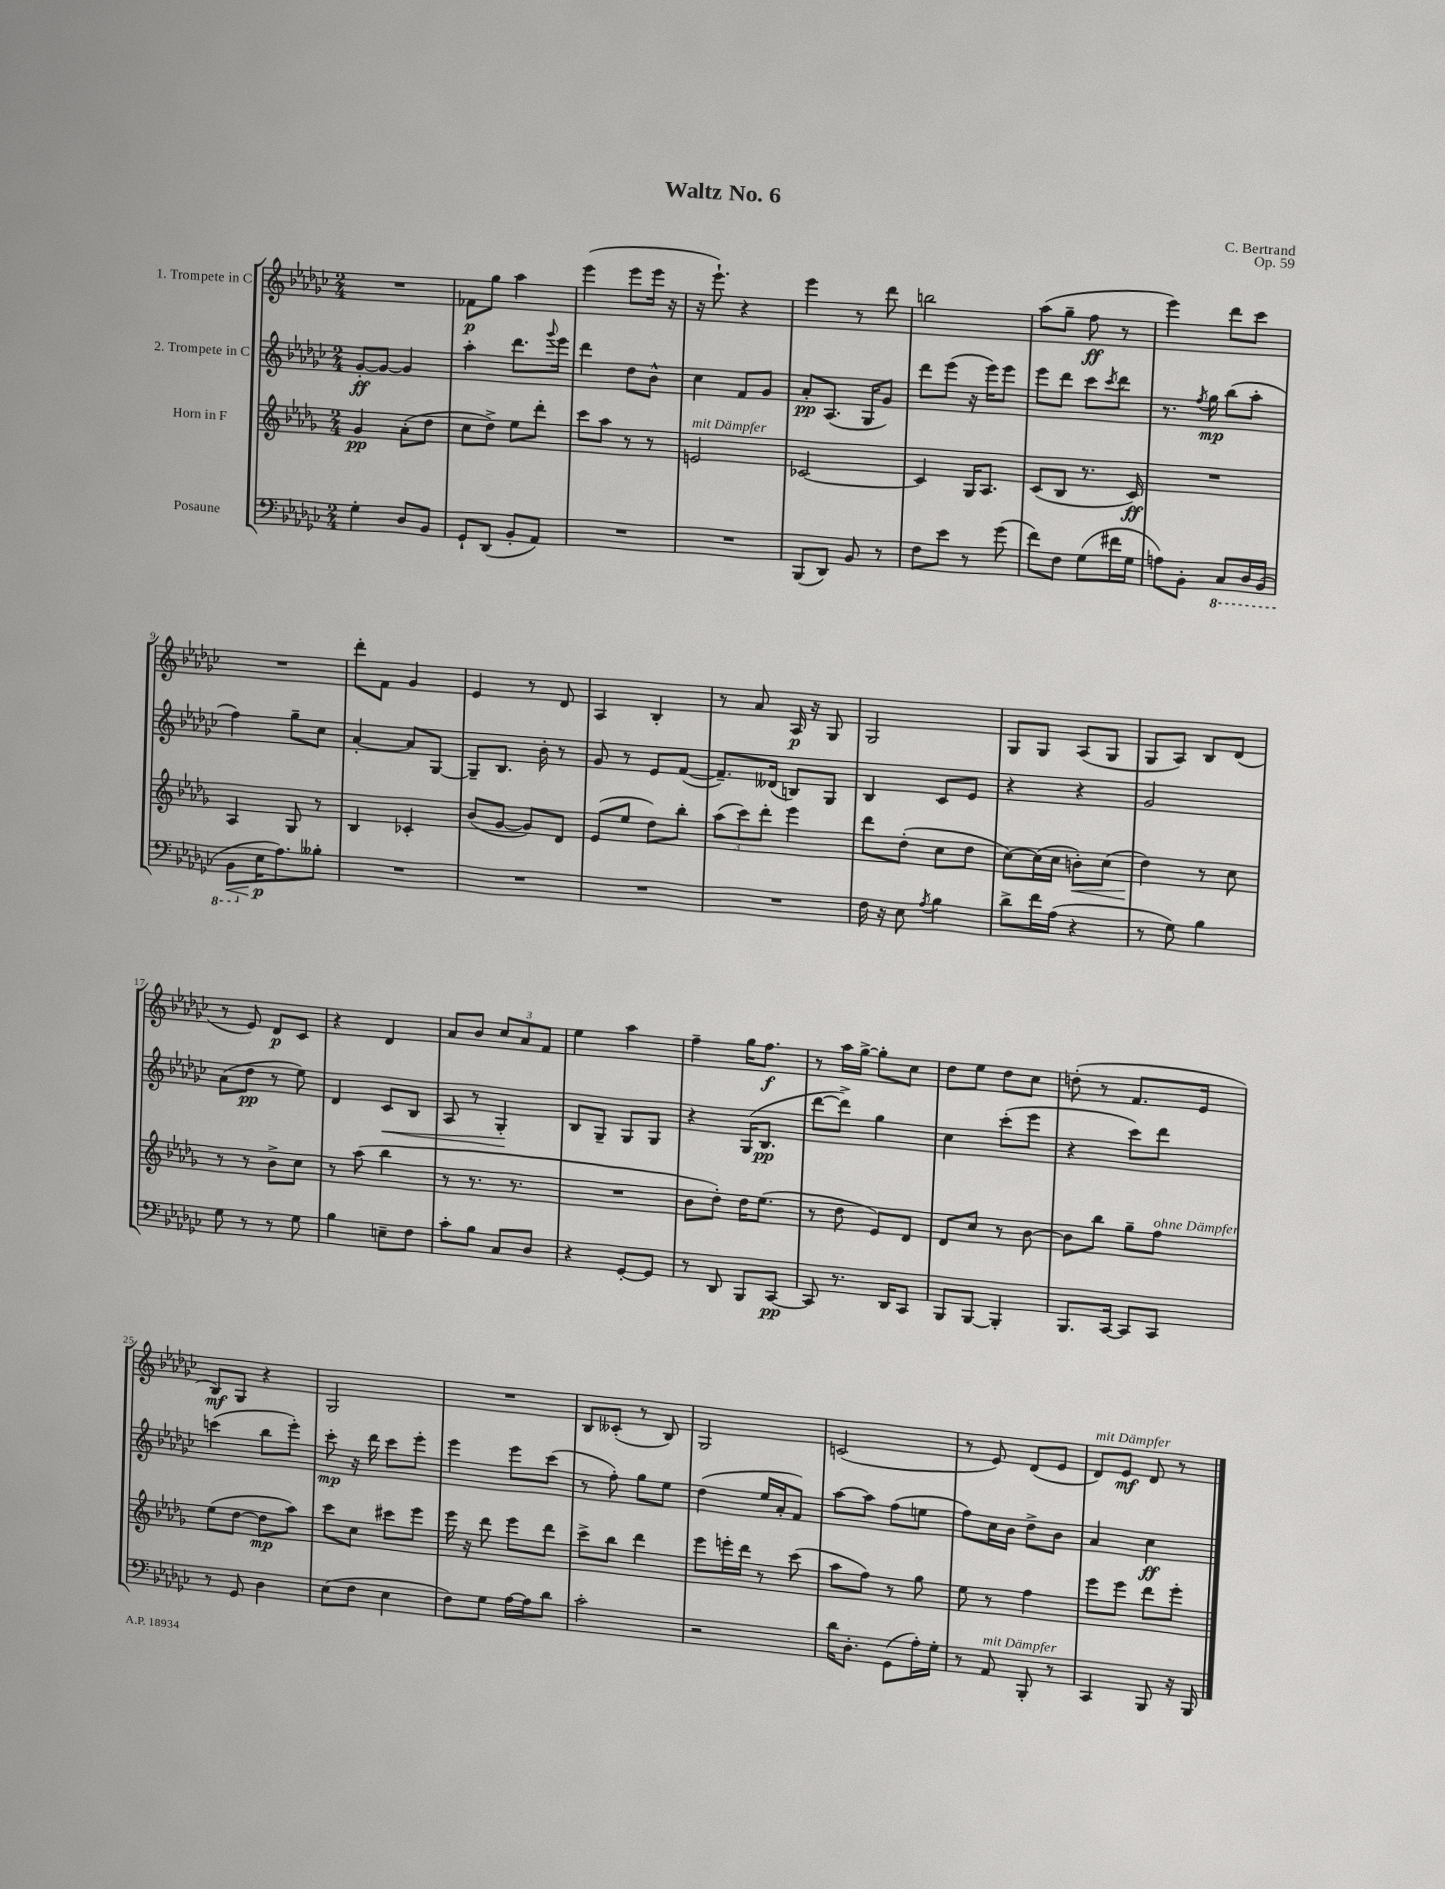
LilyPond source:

\header { title = "Waltz No. 6" composer = "C. Bertrand" opus = "Op. 59" }
<<
\new StaffGroup <<
\new Staff = "s0" \with { instrumentName = "1. Trompete in C" } {
    \clef treble \key ges \major \numericTimeSignature \time 2/4
    R2 |
    fes'8\p ges''8 aes''4 |
    ees'''4( ees'''8 ees'''16 r16 |
    r16 ees'''8.-!) r4 |
    ees'''4 r8 des'''8 |
    b''2 |
    aes''8( ges''8-- f''8\ff r8 |
    ees'''4) des'''8 ces'''8 |
    R2 |
    des'''8-. f'8 ges'4 |
    ees'4 r8 des'8 |
    aes4 bes4-. |
    r8 aes'8 aes16\p r16 ges8 |
    ges2 |
    ges8 ges8 aes8( ges8 |
    ges8 aes8) bes8 des'8( |
    r8 ees'8) des'8\p ces'8 |
    r4 des'4 |
    aes'8 bes'8 \tuplet 3/2 { ces''8 aes'8 f'8 } |
    ees''4 aes''4 |
    f''4-- ges''16 f''8.\f |
    r8 aes''16 ges''16~-> ges''8-. ces''8 |
    des''8 ees''8 des''8 ces''8 |
    d''8-.( r8 f'8. ees'16 |
    bes8\mf) ges8 r4 |
    ges2 |
    R2 |
    bes8 ceses'8-.( r8 bes8) |
    ges2 |
    c'2( |
    r8 ees'8) des'8( ees'8 |
    des'8^\markup { \italic "mit Dämpfer" }) ees'8\mf des'8 r8 \bar "|." |
}
\new Staff = "s1" \with { instrumentName = "2. Trompete in C" } {
    \clef treble \key ges \major \numericTimeSignature \time 2/4
    ges'8~-.\ff ges'8~ ges'4 |
    aes''4-. des'''8. \appoggiatura { ges'''8 } ees'''16 |
    des'''4 des''8 bes'8-^ |
    ces''4 f'8 ges'8 |
    aes'8-.\pp aes8.( ges16 ges'8) |
    des'''8 ees'''8( r16 ees'''16) ees'''8 |
    ees'''8 des'''8 ces'''8 \acciaccatura { ces'''8 } des'''8 |
    r8. \acciaccatura { f''8 } ges''16\mp bes''8( aes''8-. |
    f''4) ges''8-- ces''8 |
    aes'4~-. aes'8 ges8~ |
    ges8-- bes8. bes'16-. r8 |
    ges'8 r8 ees'8 f'8~( |
    f'8.--) deses'16( b8) ges8 |
    bes4 ces'8 ees'8 |
    r4 r4 |
    ges'2 |
    aes'8( des''8\pp r8 ees''8) |
    des'4 ces'8\< bes8 |
    aes8 r8 ges4-.\! |
    bes8 ges8-- ges8 ges8 |
    r4 ges16( bes8.\pp |
    des'''8~ des'''8->) ges''4 |
    ces''4 ces'''8-.( ees'''8 |
    r4 ces'''8) des'''8 |
    c'''4( bes''8 ees'''8-.) |
    ces'''8-.\mp r16 des'''16 ces'''8 ees'''8-. |
    ees'''4 ees'''8 ces'''8( |
    r8 f''8-.) ges''8 ees''8 |
    des''4( ees''16 aes'16-. f'8) |
    aes''8~ aes''8 f''8( e''8 |
    f''8) ces''16 bes'16 des''8-> bes'8 |
    aes'4 ces''4\ff \bar "|." |
}
\new Staff = "s2" \with { instrumentName = "Horn in F" } {
    \clef treble \key des \major \numericTimeSignature \time 2/4
    ges'4\pp aes'8-.( des''8 |
    c''8 des''8->) ees''8 des'''8-. |
    c'''8 aes''8 r8 r8 |
    e'2^\markup { \italic "mit Dämpfer" } |
    ces'2~ |
    ces'4 ges16 aes8. |
    c'8( bes8 r8. c'16\ff) |
    R2 |
    aes4 ges8 r8 |
    bes4 ces'4-. |
    bes'8( ges'8~ ges'8) des'8 |
    ees'8( ees''8 des''8) bes''8-. |
    \tuplet 3/2 { aes''8( c'''8) des'''8-. } ees'''4 |
    des'''8 des''8-.( c''8 des''8 |
    c''8~) c''16( c''16 b'8-.\<) c''8( |
    des''4\!) r8 c''8 |
    r8 r8 bes'8-> c''8 |
    r8 aes''8( bes''4 |
    r8 r8. r8. |
    R2 |
    bes'8 des''8-.) des''16 ees''8.( |
    r8 des''8 ees'8) des'8 |
    des'8 c''8 r8 bes'8~ |
    bes'8 bes''8 ges''8-- f''8^\markup { \italic "ohne Dämpfer" } |
    ees''8( des''8~ des''8\mp aes''8) |
    c'''8 c''8 cis'''8 ees'''8 |
    ees'''16 r16 des'''8 ees'''8 des'''8 |
    c'''8-> bes''8 des'''4 |
    ees'''8 e'''16-. des'''16 r8 c'''8( |
    aes''8 f''8) r8 ges''8 |
    ees''8 r8 f''4 |
    ees'''8 ees'''8 des'''8 ees'''8-. \bar "|." |
}
\new Staff = "s3" \with { instrumentName = "Posaune" } {
    \clef bass \key ges \major \numericTimeSignature \time 2/4
    ges4-. des8 bes,8 |
    ges,8-! des,8( bes,8-. aes,8) |
    R2 |
    R2 |
    bes,,8( des,8) bes,8 r8 |
    f8 ees'8 r8 ges'8( |
    f'8) f8 ges8( fis'16 ges16 |
    a8) bes,8-. \ottava #-1 ces,8 des,16 bes,,16( |
    bes,,8\< \ottava #0 ees16\p\! aes8.) beses8-. |
    R2 |
    R2 |
    R2 |
    R2 |
    f16 r16 ees8 \acciaccatura { aes8 } bes4 |
    des'8-> f'16 aes16( r4 |
    r8 ges8) bes4 |
    ges8 r8 r8 ges8 |
    bes4 e8-- f8 |
    ces'8-. bes8 ces8 des8 |
    r4 ges,8~-. ges,8 |
    r8 des,8 bes,,8 ces,8~\pp |
    ces,8 r8. des,16 ces,8 |
    bes,,8 bes,,8~ bes,,4-. |
    bes,,8. ces,16~ ces,8 ces,8 |
    r8 ges,8 des4 |
    ees8( f8 ees4 |
    f8) ges8 aes16~ aes16 des'8 |
    ces'2-. |
    r2 |
    des'16 des8.-. ges,8( aes16-.) ges16-. |
    r8 aes,8^\markup { \italic "mit Dämpfer" } bes,,8-. r8 |
    ces,4 bes,,8 r16 bes,,16 \bar "|." |
}
>>
>>
